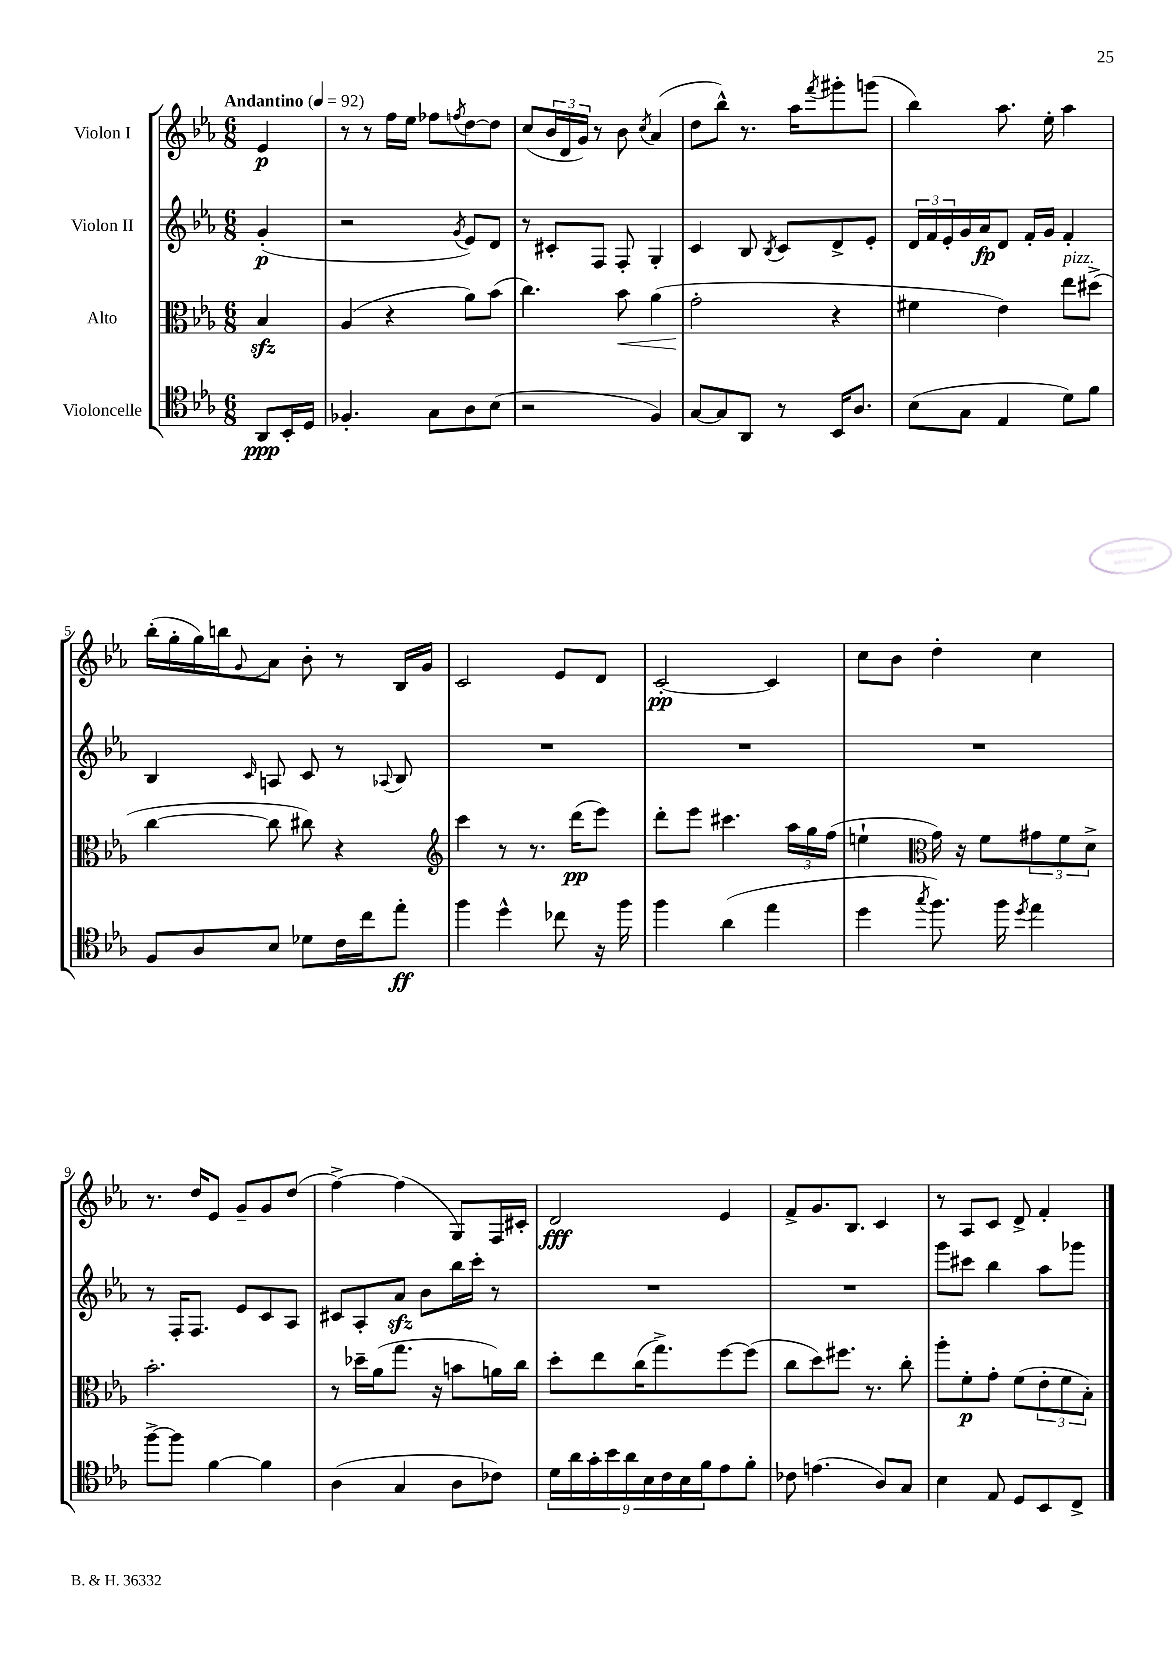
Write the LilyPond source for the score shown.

<<
\new StaffGroup <<
\new Staff = "s0" \with { instrumentName = "Violon I" } {
    \clef treble \key ees \major \numericTimeSignature \time 6/8 \partial 4 \tempo "Andantino" 4 = 92
    ees'4\p |
    r8 r8 f''16 ees''16 fes''8 \acciaccatura { f''8 } d''8~ d''8 |
    c''8( \tuplet 3/2 { bes'16 d'16 g'16) } r8 bes'8 \acciaccatura { c''8 } aes'4( |
    d''8 bes''8-^) r8. aes''16 \acciaccatura { f'''8 } gis'''8-. g'''8( |
    bes''4) aes''8. ees''16-. aes''4 |
    bes''16-.( g''16-. g''16) b''16 \appoggiatura { g'8 } aes'8 bes'8-. r8 bes16 g'16 |
    c'2 ees'8 d'8 |
    c'2~-.\pp c'4 |
    c''8 bes'8 d''4-. c''4 |
    r8. d''16 ees'8 g'8-- g'8 d''8( |
    f''4~->) f''4( g8) f16 cis'16-. |
    d'2\fff ees'4 |
    f'8-> g'8. bes8. c'4 |
    r8 aes8 c'8 d'8-> f'4-. \bar "|." |
}
\new Staff = "s1" \with { instrumentName = "Violon II" } {
    \clef treble \key ees \major \numericTimeSignature \time 6/8 \partial 4
    g'4-.\p( |
    r2 \acciaccatura { g'8 } ees'8) d'8 |
    r8 cis'8-. f8 f8-. g4-. |
    c'4 bes8 \acciaccatura { bes8 } c'8 d'8-> ees'8-. |
    \tuplet 3/2 { d'16 f'16 ees'16-. } g'16 aes'16\fp d'8 f'16-. g'16 f'4-. |
    bes4 \grace { c'16 } a8 c'8 r8 \appoggiatura { aes8 } bes8 |
    R2. |
    R2. |
    R2. |
    r8 f16-. f8. ees'8 c'8 aes8 |
    cis'8 aes8-. aes'8\sfz bes'8 bes''16 c'''16-. r8 |
    R2. |
    R2. |
    g'''8 cis'''8 bes''4 aes''8 ges'''8 \bar "|." |
}
\new Staff = "s2" \with { instrumentName = "Alto" } {
    \clef alto \key ees \major \numericTimeSignature \time 6/8 \partial 4
    bes4\sfz |
    aes4( r4 aes'8) bes'8( |
    c''4.) bes'8\< aes'4( |
    g'2-.\! r4 |
    fis'4 ees'4) ees''8^\markup { \italic "pizz." } dis''8->( |
    c''4~ c''8 cis''8) r4 |
    \clef treble c'''4 r8 r8. d'''16\pp( ees'''8) |
    d'''8-. ees'''8 cis'''4. \tuplet 3/2 { aes''16 g''16 f''16( } |
    e''4-! \clef alto g'16) r16 f'8 \tuplet 3/2 { gis'8 f'8 d'8-> } |
    bes'2.-. |
    r8 des''16-- aes'16( g''8. r16 b'8 a'16) c''16 |
    d''8-. ees''8 c''16( g''8.->) f''8~ f''8( |
    c''8 d''8) fis''8. r8. c''8-. |
    aes''8-. f'8-.\p g'8-. f'8( \tuplet 3/2 { ees'8-. f'8 bes8-.) } \bar "|." |
}
\new Staff = "s3" \with { instrumentName = "Violoncelle" } {
    \clef tenor \key ees \major \numericTimeSignature \time 6/8 \partial 4
    aes,8\ppp bes,16-. d16 |
    fes4.-. g8 aes8 bes8( |
    r2 f4) |
    g8~ g8 aes,8 r8 bes,16 aes8. |
    bes8( g8 ees4 d'8) f'8 |
    f8 aes8 bes8 des'8 c'16 c''16 ees''8-.\ff |
    f''4 d''4-^ ces''8 r16 f''16 |
    f''4 aes'4( ees''4 |
    d''4 \acciaccatura { g''8 } f''8.) f''16 \acciaccatura { d''8 } ees''4 |
    f''8~-> f''8 f'4~ f'4 |
    aes4( g4 aes8 ces'8) |
    \tuplet 9/8 { d'16 aes'16 g'16-. bes'16 aes'16 bes16 c'16 bes16 f'16 } ees'8 f'8-. |
    ces'8 e'4.( aes8) g8 |
    bes4 ees8 d8 bes,8 c8-> \bar "|." |
}
>>
>>
